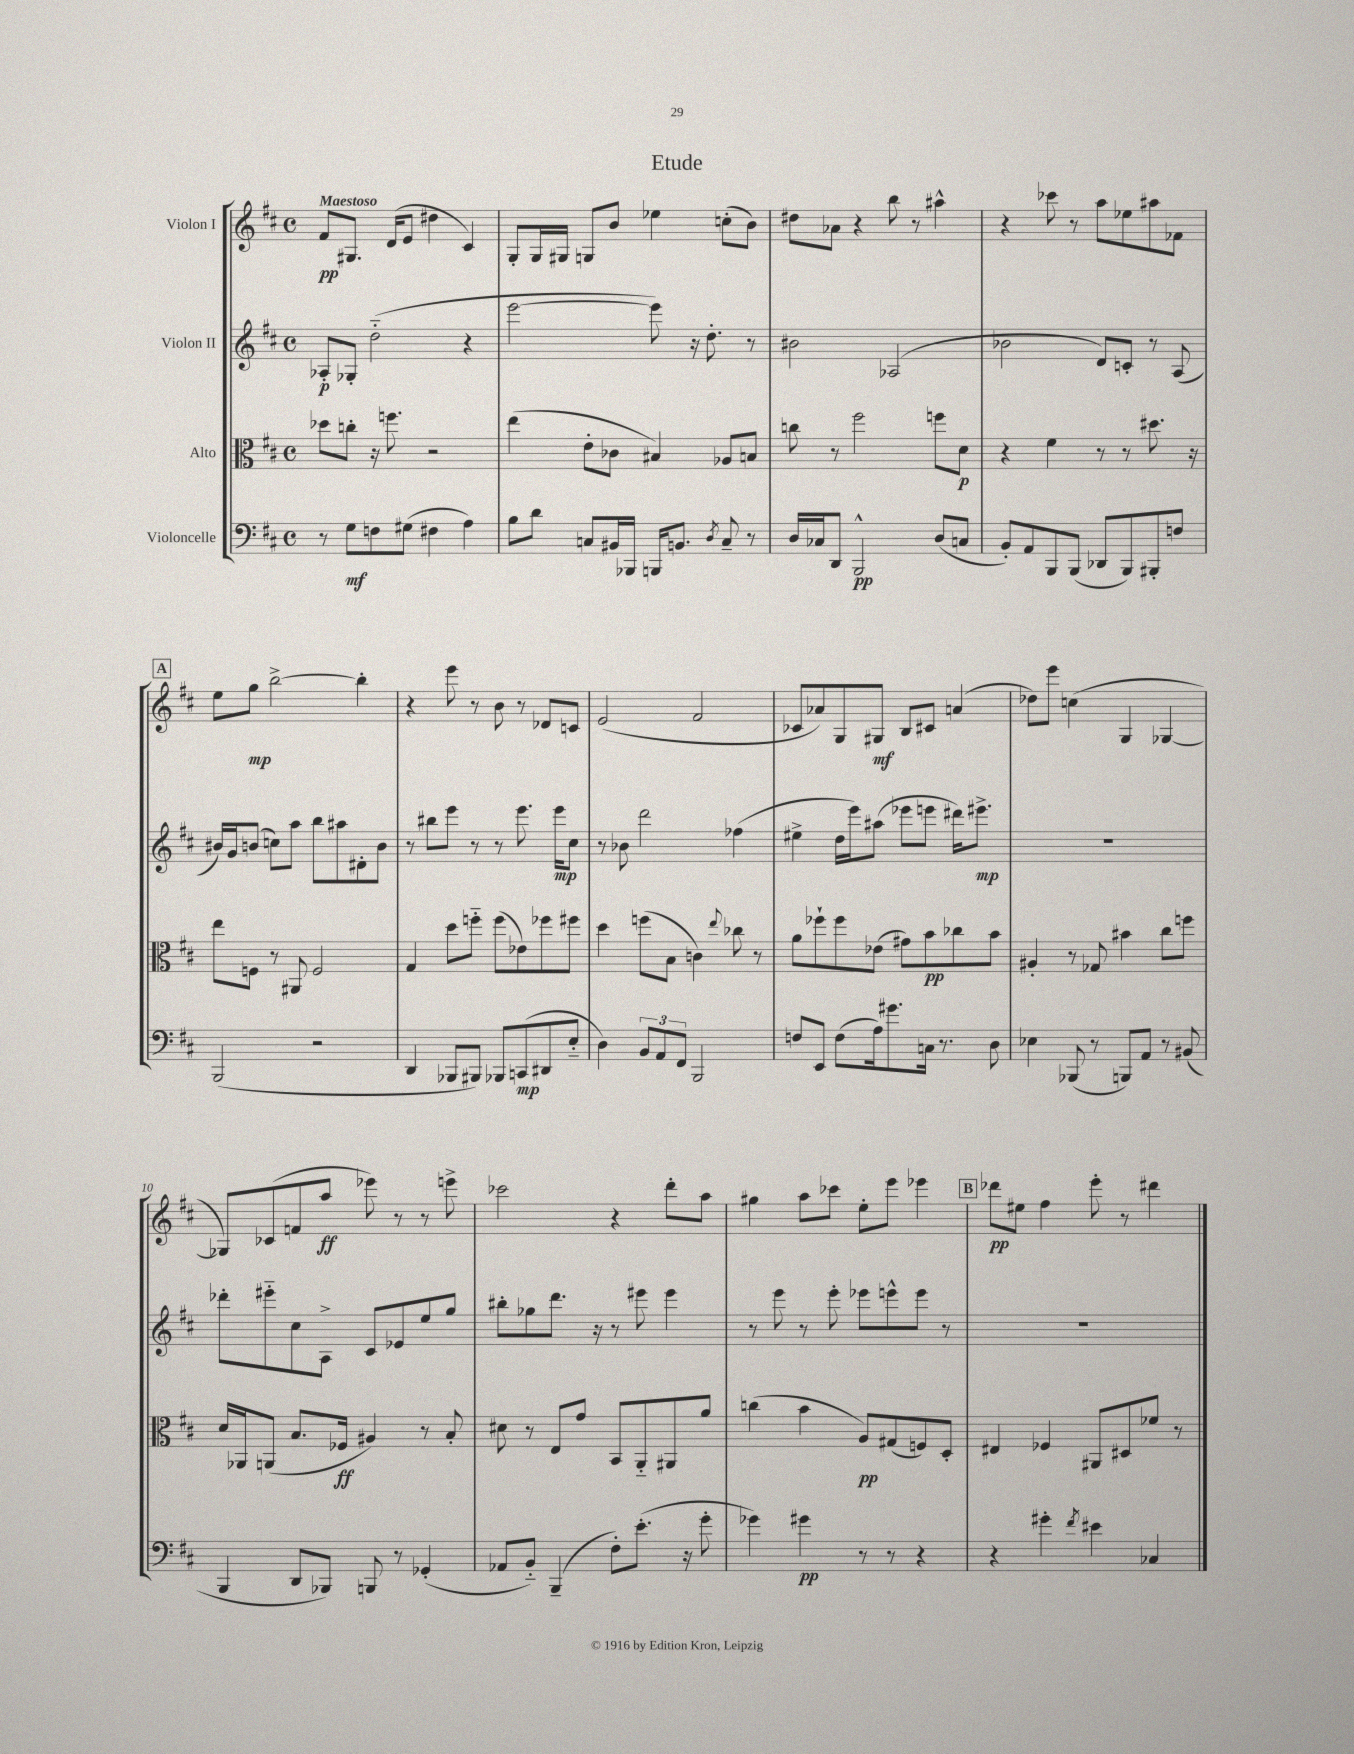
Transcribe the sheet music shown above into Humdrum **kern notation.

**kern	**dynam	**kern	**dynam	**kern	**dynam	**kern	**dynam
*part4	*part4	*part3	*part3	*part2	*part2	*part1	*part1
*staff4	*staff4	*staff3	*staff3	*staff2	*staff2	*staff1	*staff1
*I"Violoncelle	*	*I"Alto	*	*I"Violon II	*	*I"Violon I	*
*clefF4	*	*clefC3	*	*clefG2	*	*clefG2	*
*k[f#c#]	*	*k[f#c#]	*	*k[f#c#]	*	*k[f#c#]	*
*M4/4	*	*M4/4	*	*M4/4	*	*M4/4	*
*met(c)	*	*met(c)	*	*met(c)	*	*met(c)	*
=1	=1	=1	=1	=1	=1	=1	=1
!	!	!	!	!	!	!LO:TX:a:B:t=Maestoso	!
8r	.	8dd-X\L	.	8A-X'/L	p	8f#/L	pp
8G\L	mf	8ccn'\J	.	8G-X'/J	.	8.G#X/J	.
8Fn\	.	16r	.	(2dd\	.	.	.
.	.	8.ffn\	.	.	.	(16d/KL	.
(8G#X\J	.	.	.	.	.	8e/J	.
4F#X\	.	2r	.	.	.	4dd#X\	.
4A\)	.	.	.	4r	.	4c#/)	.
=2	=2	=2	=2	=2	=2	=2	=2
8B\L	.	(4ee\	.	[2eee\	.	8G'/L	.
8d\J	.	.	.	.	.	16G/L	.
.	.	.	.	.	.	16G#X/JJ	.
8Cn/L	.	8e'\L	.	.	.	8Gn/L	.
16BB#X/L	.	8c-X\J	.	.	.	8b/J	.
16BBB-X/JJ	.	.	.	.	.	.	.
16BBBn/KL	.	4B#X/)	.	8eee\])	.	4ee-X\	.
8.BBn/J	.	.	.	.	.	.	.
.	.	.	.	16r	.	.	.
.	.	.	.	8.dd'\	.	.	.
8qD/	.	.	.	.	.	.	.
8C~/	.	8A-X/L	.	.	.	(8ccn'\L	.
8r	.	8Bn/J	.	8r	.	8b\J)	.
=3	=3	=3	=3	=3	=3	=3	=3
16D/LL	.	8ccn\	.	2b#X\	.	8dd#X\L	.
16C-X/J	.	.	.	.	.	.	.
8DD/J	.	8r	.	.	.	8a-X\J	.
2BBB^^/	pp	2ff#\	.	.	.	4r	.
.	.	.	.	(2A-X/	.	8bb\	.
.	.	.	.	.	.	8r	.
(8D/L	.	8ffn\L	.	.	.	4aa#X^^\	.
8Cn/J	.	8d\J	p	.	.	.	.
=4	=4	=4	=4	=4	=4	=4	=4
8BB'/L)	.	4r	.	2b-X\	.	4r	.
8AA/	.	.	.	.	.	.	.
8BBB/	.	4f#\	.	.	.	8ccc-X\	.
(8BBB/J	.	.	.	.	.	8r	.
8DD-X/L	.	8r	.	8d/L)	.	8aa\L	.
8BBB/)	.	8r	.	8cn'/J	.	8ee-X\	.
8BBB#X'/	.	8.dd#X\	.	8r	.	8aa#X\	.
8Fn/J	.	.	.	(8A/	.	8f-X\J	.
.	.	16r	.	.	.	.	.
!!LO:LB:g=z
!!LO:REH:place=s1:t=A
=5	=5	=5	=5	=5	=5	=5	=5
(2BBB/	.	8ee\L	.	16b#X/LL)	.	8ee\L	.
.	.	.	.	16g/J	.	.	.
.	.	8Fn\J	.	(8bn/J	.	8gg\J	mp
.	.	8r	.	8ccn\L)	.	[2bb^\	.
.	.	8AA#X/	.	8aa\J	.	.	.
2r	.	2F/	.	8bb\L	.	.	.
.	.	.	.	8aa#X\	.	.	.
.	.	.	.	8d#X'\	.	4bb'\]	.
.	.	.	.	8b\J	.	.	.
=6	=6	=6	=6	=6	=6	=6	=6
4DD/	.	4G/	.	8r	.	4r	.
.	.	.	.	8bb#X\L	.	.	.
8BBB-X/L	.	8dd\L	.	8eee\J	.	8eee\	.
8BBB#X/J)	.	8ffn\J	.	8r	.	8r	.
8BBB-X/L	.	(8ff\L	.	8r	.	8b\	.
(8CCn/	mp	8e-X\)	.	8.eee\	.	8r	.
8DD#X/	.	8ff-X\	.	.	.	8d-X/L	.
.	.	.	.	16eee\KL	mp	.	.
8E/J	.	8ff#X\J	.	8cc#\J	.	8cn/J	.
=7	=7	=7	=7	=7	=7	=7	=7
4D\)	.	4dd\	.	8r	.	(2e/	.
.	.	.	.	8b-X\	.	.	.
12BB/L	.	(8ffn\L	.	2ddd\	.	.	.
12AA/	.	.	.	.	.	.	.
.	.	8B\J	.	.	.	.	.
12FF#/J	.	.	.	.	.	.	.
2BBB/	.	4cn\)	.	.	.	2f#/	.
.	.	8qqee/	.	.	.	.	.
.	.	8cc-X\	.	(4ff-X\	.	.	.
.	.	8r	.	.	.	.	.
=8	=8	=8	=8	=8	=8	=8	=8
8Fn/L	.	8a\L	.	4ee#X^\	.	8c-X/L	.
8EE/J	.	8ff-X`\	.	.	.	8a-X/)	.
(8F\L	.	8ff-\	.	16dd\LL	.	8G/	.
.	.	.	.	16eee\J)	.	.	.
16A\k)	.	(8e-X\J	.	(8aa#X\J	.	8G#X/J	mf
8.g#X\	.	.	.	.	.	.	.
.	.	8g#X\L)	.	8eee-X\L	.	8B/L	.
16Cn\Jk	.	8b\	pp	8eeen\J	.	8c#X/J	.
8.r	.	.	.	.	.	.	.
.	.	8cc-X\	.	16ddd#X\KL)	.	(4an/	.
.	.	.	.	8.eee#X^\J	mp	.	.
8D\	.	8b\J	.	.	.	.	.
=9	=9	=9	=9	=9	=9	=9	=9
4E-X\	.	4A#X'/	.	1r	.	8dd-X\L)	.
.	.	.	.	.	.	8eee\J	.
(8BBB-X/	.	8r	.	.	.	(4ccn\	.
8r	.	8G-X/	.	.	.	.	.
8BBBn/L)	.	4b#X\	.	.	.	4G/	.
8AA/J	.	.	.	.	.	.	.
8r	.	8cc#\L	.	.	.	[4G-X/	.
(8BB#X/	.	8ffn\J	.	.	.	.	.
!!LO:LB:g=z
=10	=10	=10	=10	=10	=10	=10	=10
4BBB/	.	16d/LL	.	8ddd-X'\L	.	8G-X/L])	.
.	.	16AA-X/J	.	.	.	.	.
.	.	(8AAn/J	.	8eee#X\	.	(8c-X/	.
8DD/L	.	8.B/L	.	8cc#\	.	8fn/	.
8BBB-X/J)	.	.	.	8A^\J	.	8aa/J	ff
.	.	16F-X/Jk	ff	.	.	.	.
8BBBn/	.	4A#X/)	.	8c#/L	.	8eee-X\)	.
8r	.	.	.	8e-X/	.	8r	.
(4GG-X'/	.	8r	.	8ee/	.	8r	.
.	.	8B'/	.	8gg/J	.	8eeen^\	.
=11	=11	=11	=11	=11	=11	=11	=11
8AA-X/L	.	8d#X\	.	8bb#X'\L	.	2ccc-X\	.
8BB/J)	.	8r	.	8gg-X\	.	.	.
(4BBB~/	.	8E/L	.	8.ddd\J	.	.	.
.	.	8g/J	.	.	.	.	.
.	.	.	.	16r	.	.	.
8F#'\L)	.	8BB/L	.	8r	.	4r	.
(8.e'\J	.	8AA/	.	8eee#X\	.	.	.
.	.	8AA#X/	.	4eee#\	.	8ddd'\L	.
16r	.	.	.	.	.	.	.
8g'\	.	8a/J	.	.	.	8aa\J	.
=12	=12	=12	=12	=12	=12	=12	=12
4g-X\)	.	(4ccn\	.	8r	.	4gg#X\	.
.	.	.	.	8eee\	.	.	.
4g#X\	pp	4b\	.	8r	.	8aa\L	.
.	.	.	.	8eee'\	.	8ccc-X\J	.
8r	.	8A/L)	pp	8eee-X\L	.	8ee'\L	.
8r	.	(8G#X/	.	8eeen^^\	.	8eee\J	.
4r	.	8Fn/)	.	8eee\J	.	4eee-X\	.
.	.	8D'/J	.	8r	.	.	.
!!LO:REH:place=s1:t=B
=13	=13	=13	=13	=13	=13	=13	=13
4r	.	4E#X/	.	1r	.	8ddd-X\L	pp
.	.	.	.	.	.	8ee#X\J	.
4g#X'\	.	4F-X/	.	.	.	4ff#\	.
8qf#/	.	.	.	.	.	.	.
4e#X\	.	8AA#X/L	.	.	.	8eee'\	.
.	.	8D#X/	.	.	.	8r	.
4C-X/	.	8f-X/J	.	.	.	4ddd#X\	.
.	.	8r	.	.	.	.	.
==	==	==	==	==	==	==	==
*-	*-	*-	*-	*-	*-	*-	*-
